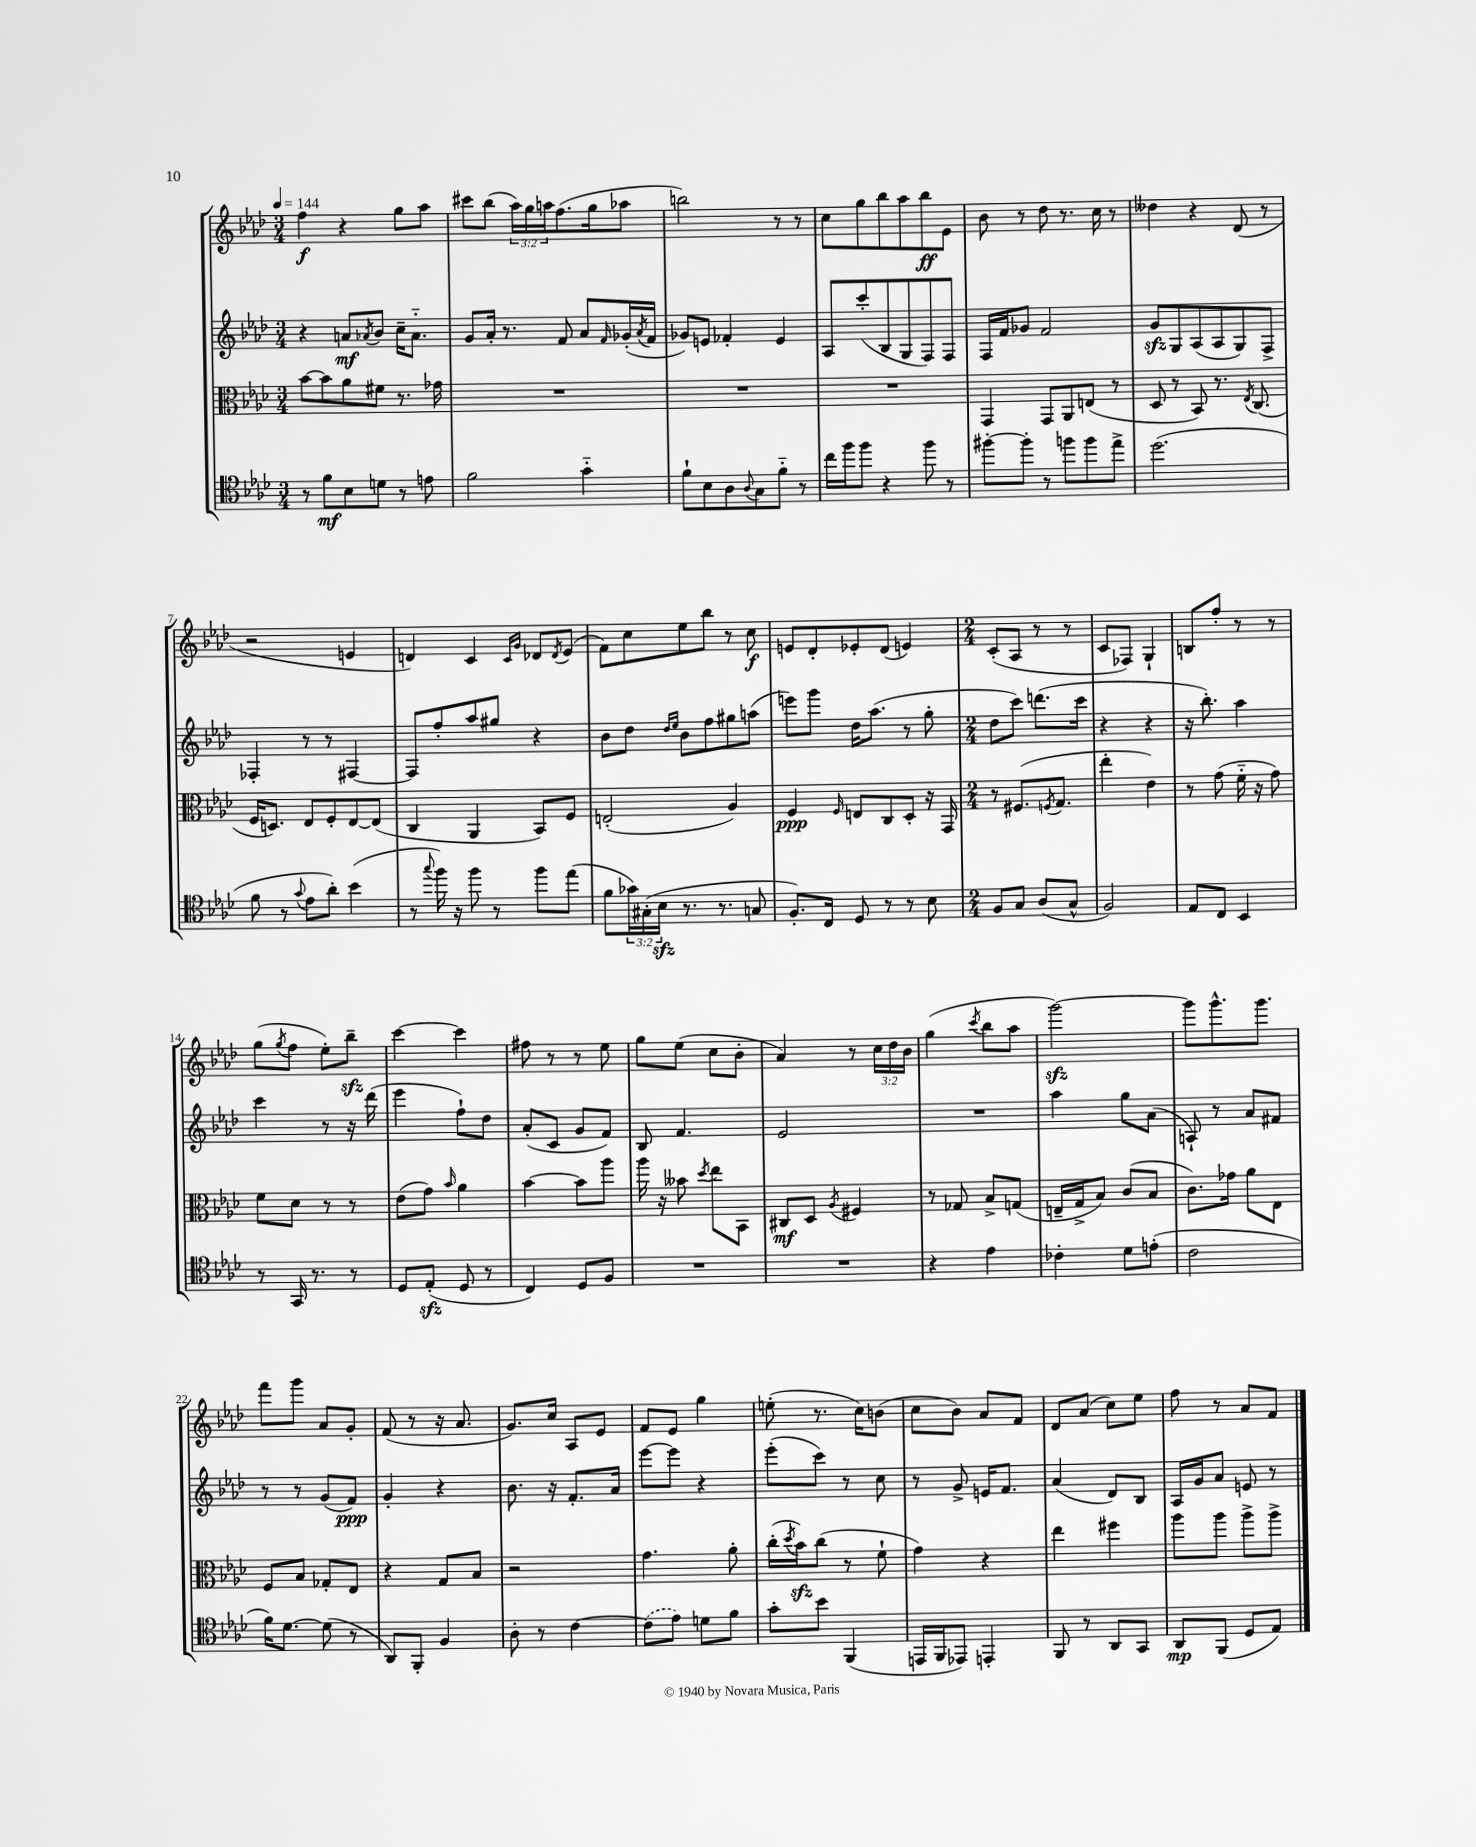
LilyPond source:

<<
\new StaffGroup <<
\new Staff = "s0" {
    \clef treble \key aes \major \numericTimeSignature \time 3/4 \override Staff.TupletNumber.text = #tuplet-number::calc-fraction-text \tempo 4 = 144
    f''4\f r4 g''8 aes''8 |
    cis'''8 bes''8( \tuplet 3/2 { aes''16) g''16 a''16 } f''8.( g''16 aes''8 |
    b''2) r8 r8 |
    c''8 g''8 bes''8 aes''8 bes''8\ff ees'8 |
    bes'8 r8 des''8 r8. c''16 r8 |
    deses''4 r4 des'8( r8 |
    r2 e'4 |
    d'4) c'4 \grace { c'16 g'16 } des'8 \acciaccatura { des'8 } ees'8( |
    f'8) c''8 ees''8 bes''8 r8 c''8\f |
    e'8 des'8-. ees'8-. des'8( e'4) |
    \numericTimeSignature \time 2/4 c'8-.( aes8 r8 r8 |
    c'8 fes8) g4-! |
    b8 f''8-. r8 r8 |
    g''8( \acciaccatura { g''8 } f''8 ees''8-.) bes''8--\sfz |
    c'''4~ c'''4 |
    fis''8 r8 r8 ees''8 |
    g''8 ees''8( c''8 bes'8-. |
    aes'4) r8 \tuplet 3/2 { c''16 des''16 bes'16 } |
    g''4( \acciaccatura { c'''8 } bes''8 aes''8 |
    g'''2~\sfz) |
    g'''8 g'''8.-^ g'''8. |
    f'''8 g'''8 aes'8 g'8-. |
    f'8( r8 r16 aes'8. |
    g'8.) c''16 aes8 ees'8 |
    f'8 ees'8 g''4 |
    e''8-.( r8. c''16) b'8( |
    c''8 bes'8) aes'8 f'8 |
    des'8 aes'8( c''8) ees''8 |
    f''8 r8 aes'8 f'8 \bar "|." |
}
\new Staff = "s1" {
    \clef treble \key aes \major \numericTimeSignature \time 3/4
    r4 a'8\mf \acciaccatura { aes'8 } bes'8 c''16-- aes'8.-_ |
    g'8 aes'16-. r8. f'8 aes'8 \grace { f'16 } ges'16-.( \acciaccatura { aes'8 } f'16 |
    ges'8) e'8 fes'4-. e'4 |
    aes8 c'''8-.( bes8 g8 f8) f8 |
    f16 f'16 ges'8 f'2 |
    g'8\sfz g8 aes8( aes8 g8) f8-> |
    fes4-. r8 r8 fis4~ |
    fis8 f''8-. aes''8 gis''8 r4 |
    bes'8 des''8 \grace { des''16 ees''16 } bes'8 f''8 gis''8 a''8( |
    e'''8) g'''8 des''16 aes''8.( r8 g''8-. |
    \numericTimeSignature \time 2/4 des''8 c'''8) d'''8.( c'''16 |
    r4 r4 |
    r16 bes''8.-.) aes''4 |
    c'''4 r8 r16 des'''16( |
    ees'''4 f''8-!) des''8 |
    aes'8-.( c'8 g'8 f'8) |
    bes8 f'4. |
    ees'2 |
    R2 |
    aes''4 g''8 aes'8( |
    a8-!) r8 aes'8 fis'8 |
    r8 r8 g'8( f'8\ppp) |
    g'4-. r4 |
    bes'8. r16 f'8.-. aes'16 |
    ees'''8~ ees'''8 r4 |
    ees'''8-.( c'''8) r8 c''8 |
    r8 g'8-> e'16 f'8. |
    aes'4( des'8) bes8 |
    aes16 g'16 aes'8 e'8 r8 \bar "|." |
}
\new Staff = "s2" {
    \clef alto \key aes \major \numericTimeSignature \time 3/4
    bes'8~ bes'8 aes'8 fis'8 r8. ges'16 |
    R2. |
    R2. |
    R2. |
    g,4 g,8 aes,8 e8( r8 |
    des8 r8 bes,8) r8. \acciaccatura { ees8 } c8.( |
    f16 d8.) ees8 f8-. ees8~ ees8( |
    c4 aes,4 bes,8) f8 |
    e2-.( aes4) |
    f4\ppp \grace { f16 } e8 c8 des8-. r16 g,16 |
    \numericTimeSignature \time 2/4 r8 fis8.( \acciaccatura { f8 } g8. |
    ees''4-. ees'4) |
    r8 g'8( f'16-_ r16 g'8) |
    f'8 des'8 r8 r8 |
    ees'8( g'8) \grace { bes'16 } aes'4 |
    bes'4~ bes'8 aes''8 |
    aes''16 r16 beses'8 \acciaccatura { des''8 } ees''8 bes,8 |
    cis8\mf des8 \acciaccatura { aes8 } fis4 |
    r8 ges8 bes8-> g8( |
    e16-- g16-> bes8) c'8( bes8 |
    c'8.) ges'16 aes'8 ees8 |
    f8 bes8 ges8-. ees8 |
    r4 g8 bes8 |
    r2 |
    g'4. aes'8-. |
    c''16-.( \acciaccatura { des''8 } bes'16\sfz) c''8( r8 f'8-! |
    g'4) r4 |
    ees''4 fis''4 |
    aes''8 aes''8 aes''8-> aes''8-> \bar "|." |
}
\new Staff = "s3" {
    \clef tenor \key aes \major \numericTimeSignature \time 3/4 \override Staff.TupletNumber.text = #tuplet-number::calc-fraction-text
    r8 f'8\mf bes8 d'8 r8 e'8 |
    f'2 g'4-_ |
    f'8-! bes8 aes8 \appoggiatura { aes8 } g8 f'8-_ r8 |
    c''16 f''16 f''8 r4 f''8 r8 |
    fis''8~-. fis''8-. r8 f''8 f''8 ees''8-> |
    des''2.( |
    f'8 r8 \appoggiatura { g'8 } ees'8 aes'8-.) bes'4( |
    r8 \appoggiatura { g''8 } f''16) r16 f''8 r8 f''8 ees''8( |
    f'8 \tuplet 3/2 { ges'16) gis16-.( bes16\sfz } r8. r8. g8 |
    f8.-.) c16 des8 r8 r8 bes8 |
    \numericTimeSignature \time 2/4 f8 g8 aes8( g8-^ |
    f2) |
    ees8 c8 bes,4 |
    r8 g,16 r8. r8 |
    des8 ees8-.\sfz( des8 r8 |
    c4) des8 f8 |
    R2 |
    R2 |
    r4 ees'4 |
    ces'4-. des'8 e'8-.( |
    c'2 |
    f'16) des'8.~ des'8( r8 |
    aes,8) f,8-. f4 |
    aes8-. r8 c'4~ |
    \once \slurDashed c'8( ees'8) d'8 f'8 |
    g'8-. bes'8 f,4( |
    e,16 f,16 ees,8) e,4-. |
    f,8 r8 aes,8 g,8 |
    aes,8\mp f,8( des8 ees8) \bar "|." |
}
>>
>>
